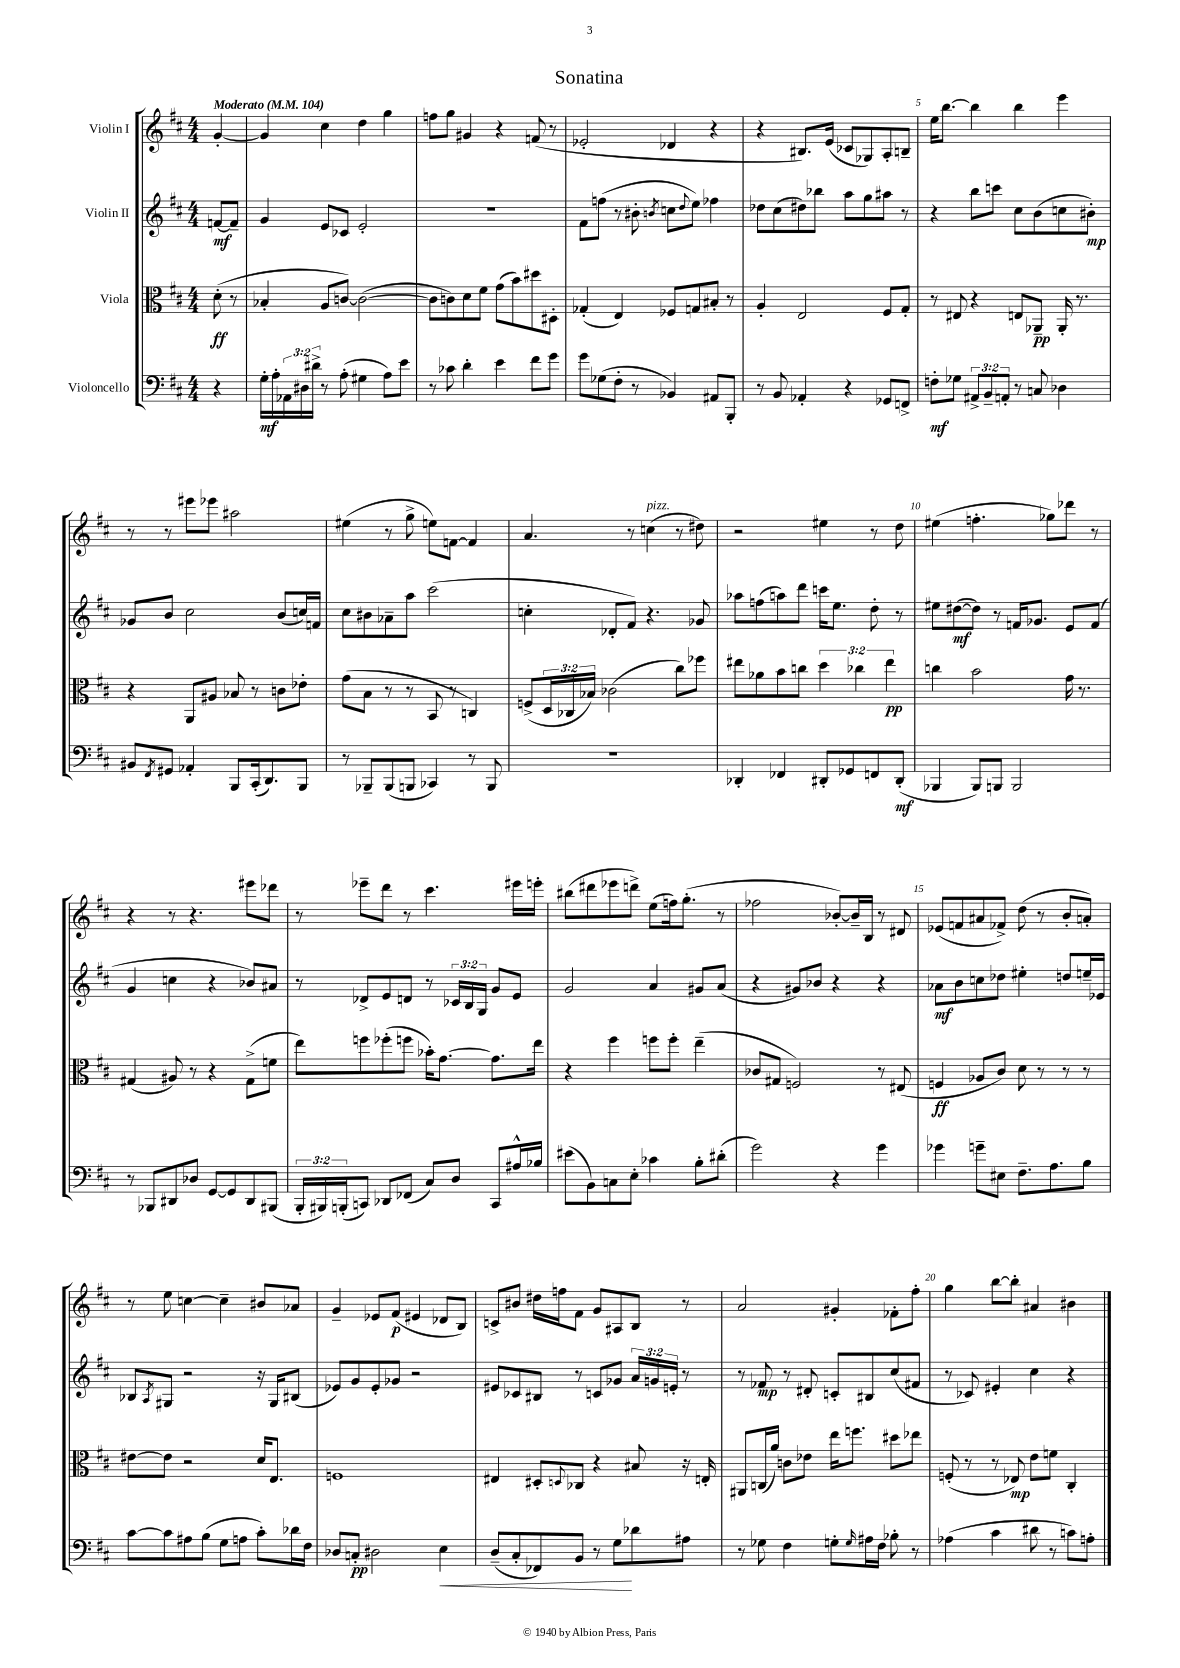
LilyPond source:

\header { title = "Sonatina" }
<<
\new StaffGroup <<
\new Staff = "s0" \with { instrumentName = "Violin I" } {
    \clef treble \key d \major \numericTimeSignature \time 4/4 \partial 4 \tempo "Moderato" 4 = 104
    g'4~-. |
    g'4 cis''4 d''4 g''4 |
    f''8 g''8 gis'4 r4 f'8( r8 |
    ees'2-. des'4 r4 |
    r4 bis8.) e'16( ces'8 ges8) a8-. b8-- |
    e''16 b''8.~ b''4 b''4 e'''4 |
    r8 r8 eis'''8 ees'''8 ais''2 |
    eis''4( r8 g''8-> e''8) f'8~ f'4 |
    a'4. r8 c''4^\markup { \italic "pizz." }( r8 dis''8) |
    r2 eis''4 r8 d''8 |
    eis''4( f''4.-. ges''8) des'''8 r8 |
    r4 r8 r4. eis'''8 des'''8 |
    r8 ees'''8-- d'''8 r8 cis'''4. eis'''16 e'''16-. |
    bis''8( dis'''8 ees'''8 d'''8->) e''8( f''16) g''8.-.( r8 |
    fes''2 bes'8~-.) bes'16-- b16 r8 dis'8 |
    ees'8( f'8 ais'8 fes'8->) d''8( r8 b'8-. a'8-.) |
    r8 e''8 c''4~ c''4-- bis'8 aes'8 |
    g'4-- ees'8 fis'8\p( eis'4 des'8 b8) |
    c'8-> bis'8 dis''16 f''16 fis'8 g'8 ais8 b8 r8 |
    a'2 gis'4-. fes'8-. fis''8-. |
    g''4 b''8~ b''8-. ais'4 bis'4 \bar "|." |
}
\new Staff = "s1" \with { instrumentName = "Violin II" } {
    \clef treble \key d \major \numericTimeSignature \time 4/4 \override Staff.TupletNumber.text = #tuplet-number::calc-fraction-text \partial 4
    f'8~\mf f'8-- |
    g'4 e'8 ces'8 e'2-. |
    R1 |
    fis'8 f''8( r8 bis'8-. \acciaccatura { b'8 } c''8 \appoggiatura { d''8 } e''8) fes''4 |
    des''8 cis''8( dis''8) bes''8 a''8 g''8 ais''8 r8 |
    r4 b''8 c'''8 cis''8 b'8( c''8 bis'8-.\mp) |
    ges'8 b'8 cis''2 b'8( c''16) f'16 |
    cis''8 bis'8 aes'8-- a''8 cis'''2( |
    c''4-. des'8-. fis'8) r4. ges'8 |
    aes''8 f''8( a''8) d'''8 c'''16 e''8. d''8-. r8 |
    eis''8 dis''8~\mf( dis''8) r8 f'16 ges'8. e'8 f'8( |
    g'4 c''4 r4 bes'8) ais'8 |
    r8 des'8-> e'8 d'8 r8 \tuplet 3/2 { ces'16 b16 g16 } g'8 e'8 |
    g'2 a'4 gis'8 a'8( |
    r4 gis'8) bes'8 r4 r4 |
    aes'8\mf b'8 c''8 des''8 eis''4-. d''8 e''16-- ees'16 |
    bes8 \acciaccatura { a8 } gis8 r2 r16 gis16 bis8( |
    ees'8) g'8 ees'8-. ges'8 r2 |
    eis'8 ces'8 bis8 r8 c'8 ges'8 \tuplet 3/2 { a'16 g'16 e'16-. } r8 |
    r8 fes'8\mp r8 dis'8-. c'8-. bis8 cis''8( fis'8 |
    r8 ces'8) eis'4-. cis''4 r4 \bar "|." |
}
\new Staff = "s2" \with { instrumentName = "Viola" } {
    \clef alto \key d \major \numericTimeSignature \time 4/4 \override Staff.TupletNumber.text = #tuplet-number::calc-fraction-text \partial 4
    d'8-.\ff( r8 |
    bes4-. a8 c'8~) c'2~( |
    c'8 c'8) d'8 fis'8 g'8( b'8) dis''8 dis8-. |
    ges4-.( e4) fes8 g8 bis8-. r8 |
    a4-. e2 fis8 g8-. |
    r8 eis8 r4 e8 aes,8--\pp aes,16-. r8. |
    r4 a,8 ais8 bes8 r8 c'8 ees'8-. |
    g'8( b8 r8 r8 b,8 r8 c4) |
    f8->( \tuplet 3/2 { d16 ces16 bes16) } ces'2( cis''8) fes''8 |
    eis''8 aes'8 b'8 c''8 \tuplet 3/2 { d''4 ces''4 eis''4\pp } |
    c''4 b'2 g'16 r8. |
    gis4( ais8) r8 r4 gis8->( f'8 |
    e''8) f''8 fes''8-.( f''8 bes'16-.) g'8.~ g'8. e''16 |
    r4 fis''4 f''8 f''8-. e''4--( |
    ces'8 gis8 f2) r8 eis8( |
    f4\ff aes8 cis'8) d'8 r8 r8 r8 |
    eis'8~ eis'8 r2 d'16 e8. |
    f1 |
    eis4 dis8-. \appoggiatura { d8 } ces8 r4 bis8 r16 e16-. |
    ais,8 c16( a'16) c'8 ees'8 e''16 f''8. dis''8 ees''8 |
    f8-.( r8 r8 ees8\mp) e'8 f'8 cis4-. \bar "|." |
}
\new Staff = "s3" \with { instrumentName = "Violoncello" } {
    \clef bass \key d \major \numericTimeSignature \time 4/4 \override Staff.TupletNumber.text = #tuplet-number::calc-fraction-text \partial 4
    r4 |
    g16-.\mf a16-. \tuplet 3/2 { aes,16 dis16 dis'16-> } r8 a8-.( gis4 a8) e'8 |
    r8 ces'8 d'4-. e'4 fis'8 g'8 |
    g'8 ges8( fis8-. r8 bes,4) ais,8 b,,8-. |
    r8 b,8 aes,4-. r4 ges,8 f,8-> |
    f8-.\mf ges8 \tuplet 3/2 { ais,8-> b,8-- a,8-. } r8 c8 des4 |
    bis,8 \acciaccatura { fis,8 } gis,8 aes,4-. b,,8 cis,16-.( d,8.) b,,8 |
    r8 bes,,8-- bes,,8( b,,8 ces,4) r8 b,,8 |
    R1 |
    des,4-. fes,4 dis,8-. ges,8 f,8 dis,8-.\mf( |
    bes,,4 bes,,8) b,,8 b,,2 |
    r8 bes,,8 dis,8 des8 g,8~ g,8 dis,8 bis,,8( |
    \tuplet 3/2 { b,,16-. bis,,16) b,,16-.( } c,8) des,8 fes,8( cis8) d8 c,8 ais16-^ bes16 |
    eis'8( b,8) c8 e8-. ces'4 b8-. dis'8-.( |
    g'2) r4 g'4 |
    ges'4 g'8-- eis8 fis8.-- a8. b8 |
    cis'8~ cis'8 ais8 b8( g8 a8 cis'8-.) des'16 fis16 |
    des8 c8-.\pp dis2 e4\< |
    d8--( cis8-. fes,8) b,8 r8 g8\! des'8 ais8 |
    r8 ges8 fis4 g8-. \grace { g16 } ais16 fis16 bes8-. r8 |
    aes4( cis'4 dis'8 r8 c'8) a8-. \bar "|." |
}
>>
>>
\layout { \context { \Score \override BarNumber.break-visibility = ##(#f #t #t) barNumberVisibility = #(every-nth-bar-number-visible 5) } }
